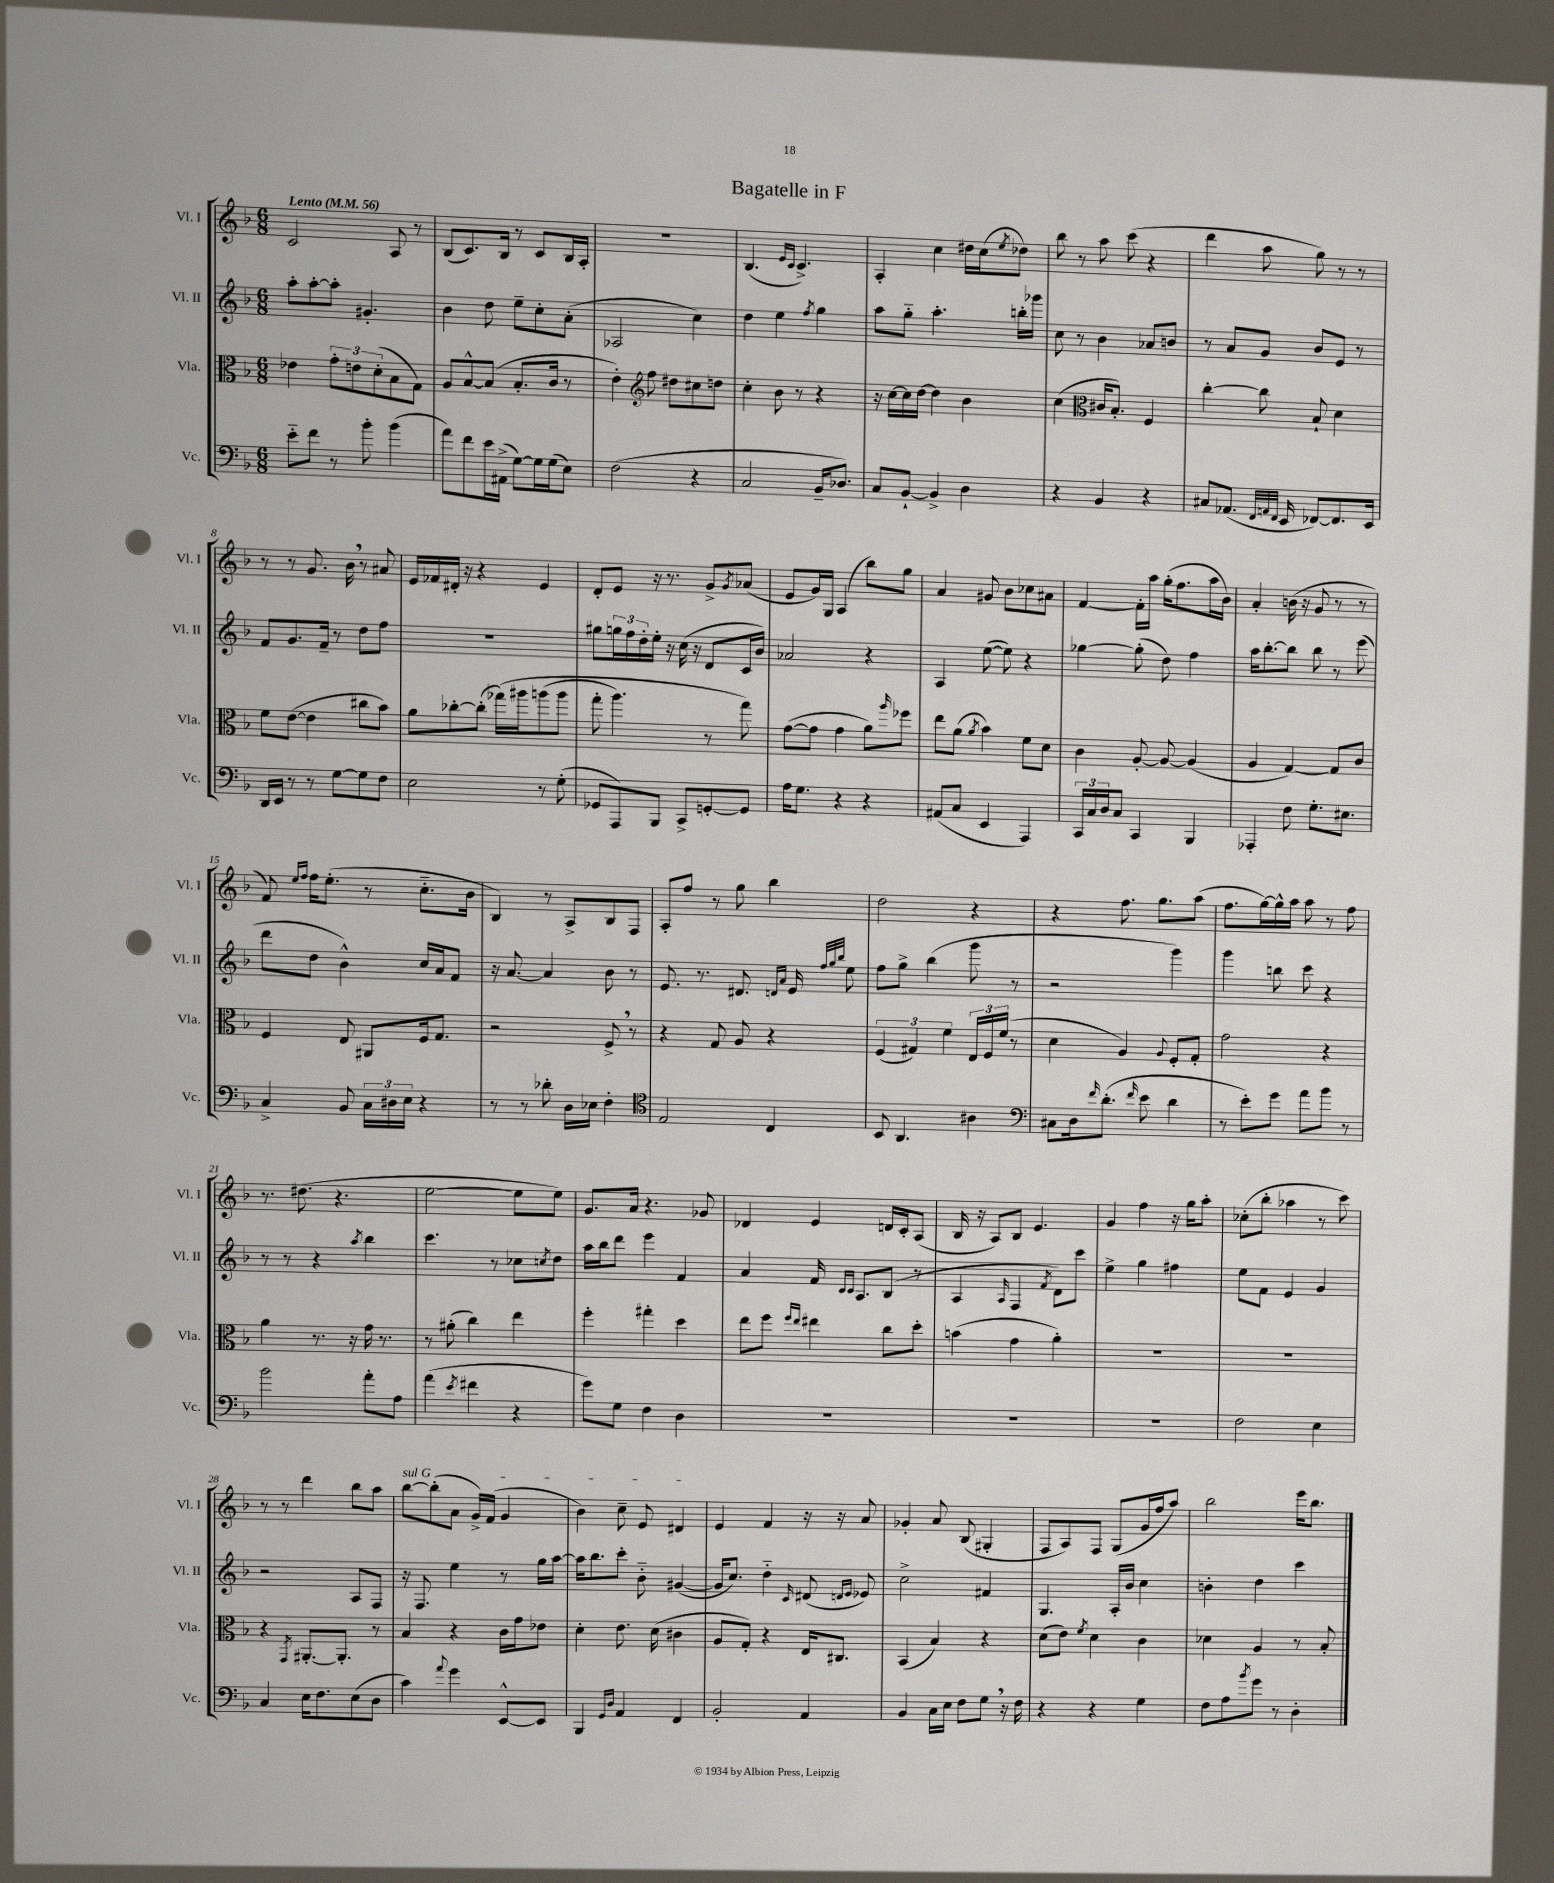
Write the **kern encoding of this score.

**kern	**kern	**kern	**kern
*staff4	*staff3	*staff2	*staff1
*clefF4	*clefC3	*clefG2	*clefG2
*k[b-]	*k[b-]	*k[b-]	*k[b-]
*M6/8	*M6/8	*M6/8	*M6/8
*MM56	*MM56	*MM56	*MM56
8e'~	4e-	8aa'	2c
8f	.	[8aa'	.
8r	12g'	8aa']	.
.	12e	.	.
8b-'	.	4.g#'	.
.	(12d'	.	.
(4b-	8B-	.	8A
.	8G)	.	8r
=	=	=	=
8a)	8A	4b-	(8B-
8f	[8B-^^	.	8.c)
16e	(8B-]	8dd	.
(16AA#^	.	.	16B-
[8G)	8.B-'	8ee~	8r
16G]	.	8cc'	8c
(16G	16c	.	.
8E)	8r	(8a'	16B-
.	.	.	16A'
=	=	=	=
(2F	4e')	2A-	2.r
*	*clefG2	*	*
.	8ff	.	.
.	8dd#	.	.
4r	8cc#	4cc)	.
.	8dd	.	.
=	=	=	=
2C	4cc'	4dd	(4.B-
.	8b-	4ee	.
.	.	.	16qqe
.	.	.	16qqc
.	8r	.	4.c^)
.	.	8qff	.
16BB-~	4r	4gg	.
8.D-)	.	.	.
=	=	=	=
8C	16r	8aa	4A'
.	[16cc	.	.
[8BB-`	16cc]	8gg'~	.
.	[16dd	.	.
4BB-^]	4dd]	4.aa'	4cc
4D	4b-	.	16dd#
.	.	.	(16cc
.	.	.	8qee
.	.	16bb'	8dd-)
.	.	16ggg-	.
=	=	=	=
4r	(4cc	8cc	8bb-
.	.	8r	8r
*	*clefC3	*	*
4BB-	16c#	4b-	8aa
.	8.B-')	.	.
.	.	.	(8ccc
4r	4F	8a-	4r
.	.	8b	.
=	=	=	=
8C#	[4cc'	8r	4ddd
(8.AA-	.	8a	.
.	8cc]	8g	8aa
32qqFF	.	.	.
32qqAA	.	.	.
32qqFF	.	.	.
16EE	.	.	.
[8FF-)	8B-`	8b-	8gg)
8.FF-]	4d	8e	8r
.	.	8r	8r
16EE	.	.	.
=	=	=	=
16DD	8f	8f	8r
16EE	.	.	.
8r	([8e	8.g	8r
8r	4e]	.	8.g
.	.	16f~	.
[8G	.	8r	.
.	.	.	16b-
8G]	8cc#	8dd	8r
8F	8b-)	8ff	8a#
=	=	=	=
2E	8a	2.r	16e
.	.	.	16f-
.	[8cc-'	.	16d#'
.	.	.	16r
.	(8cc-']	.	4r
.	&(16gg-)	.	.
.	16aa#	.	.
8r	(8aa	.	4e
(8G'	8aa	.	.
=	=	=	=
8GG-	8gg'	8gg#	8d'
8AAA)	4.aa)	24gg	8e
.	.	24ff	.
.	.	24dd'	.
8BBB-	.	16ee'	16r
.	.	16r	8.r
8CC^	.	(16cc	.
.	.	16r	.
[8GG'	8r	8d	8g^
.	.	.	8qg
8GG]	8gg&)	16c	(8a-
.	.	16b-)	.
=	=	=	=
16A	([8g	2a-	8e
8.G	.	.	.
.	8g]	.	16g)
.	.	.	16G
4r	4g	.	(4A
4r	8a)	4r	8bb-)
.	16qqaa	.	.
.	8ff-	.	8gg
=	=	=	=
(8AA#	8ee	4A	4a
8C	(8a	.	.
.	8qa	.	.
4EE	4b-)	([8ee	8g#
.	.	8ee])	8b-
4AAA)	8f	4r	8cc-
.	8d	.	8a#
=	=	=	=
24CC	4c	[4gg-	[4f
24C	.	.	.
24D	.	.	.
8C	.	.	.
4CC	[8A'	(8gg-']	16f']
.	.	.	16aa
.	8A_	8dd)	(16gg'
.	.	.	8.ff
4BBB-	(4A]	4ff	.
.	.	.	16aa
.	.	.	16b-)
=	=	=	=
4AAA-'	4A	16aa	4a'
.	.	[8.bb-'	.
8F	[4G)	8bb-]	(16b
.	.	.	16r
8.G'	.	8bb-	8g
.	8G]	8r	8r
8.E#	.	.	.
.	8c	(8eee	8r
=	=	=	=
4C^	4F	8ddd	8f)
.	.	.	16qqee
.	.	.	16qqff
.	.	8dd	16ff
.	.	.	(8.ee'
8BB-	8E	4b-^^)	.
24C	8AA#	.	8r
24D#	.	.	.
24E	.	.	.
4r	16F	16cc	8.cc'~
.	8.G	16a	.
.	.	8f	.
.	.	.	16b-
=	=	=	=
8r	2r	16r	4B-)
.	.	[8.a	.
8r	.	.	.
8d-'	.	4a]	8r
16D	.	.	8A^
16E-	.	.	.
4F'	8F^	8b-	8B-
.	8r	8r	8F
=	=	=	=
*clefC4	*	*	*
2E	4r	8.e	8A'
.	.	.	8ff
.	.	8.r	.
.	8G	.	8r
.	8A	8.d#	8gg
4C	4r	.	4bb-
.	.	16qqd	.
.	.	16qqa	.
.	.	16e	.
.	.	32qqff	.
.	.	32qqgg	.
.	.	32qqbb-	.
.	.	8ee	.
=	=	=	=
8BB-	(6F	8ff	2dd
4.AA	.	8gg^	.
.	6G#)	.	.
.	.	(4bb-	.
.	6f	.	.
4A#	24E	8ggg	4r
.	24F	.	.
.	(24f	.	.
.	8r	8r	.
=	=	=	=
*clefF4	*	*	*
8C#	4d	2r	4r
16D	.	.	.
16qqf	.	.	.
(8.d'	.	.	.
.	4A)	.	8.ff
16qqf	.	.	.
8e	.	.	.
.	.	.	8.gg
.	8qqA	.	.
4d	8F'	4ggg)	.
.	8G'	.	(8aa
=	=	=	=
8r	2g	4ggg	8.ff
8e')	.	.	.
.	.	.	[16gg)
8g	.	8bb	16gg^^]
.	.	.	16aa
8a	.	8ccc	8aa
8b-	4r	4r	8r
8r	.	.	8ff
=	=	=	=
2b-	4a	8r	8.r
.	.	8r	.
.	.	.	(8.dd#
.	8.r	4r	.
.	.	.	4.r
.	16r	.	.
.	.	8qaa	.
8a'	16g	4bb-	.
.	8.r	.	.
8A	.	.	.
=	=	=	=
(4a	8r	4.ccc	[2ee
.	(8a#'	.	.
8qe	.	.	.
4f#	4cc)	.	.
.	.	8r	.
4r	4ee	8cc-	8ee]
.	.	8qcc	.
.	.	8dd	8ee)
=	=	=	=
8g)	4ff'	16aa	8.g
.	.	16bb-	.
8G	.	8ddd	.
.	.	.	16a
4F	4gg#'	4eee	4.r
4D	4dd	4f	.
.	.	.	8g-
=	=	=	=
2.r	8ee	4a	4d-
.	8ff	.	.
.	16qqff	.	.
.	16qqee	.	.
.	4ee#	16f	4e
.	.	16qqc	.
.	.	16qqc	.
.	.	8.A	.
.	8cc	(8B-	16d
.	.	.	16c'
.	8dd'	8r	(8A
=	=	=	=
2.r	(4b	4A	16B-
.	.	.	16r
.	.	.	8A)
.	.	16qqA	.
.	4g	4F	8B-
.	.	.	4.e
.	.	8qf	.
.	4a')	8d)	.
.	.	8ccc	.
=	=	=	=
2.r	2.r	4ee^	4g
.	.	4gg	4ff
.	.	4ff#	16r
.	.	.	16gg
.	.	.	8aa'
=	=	=	=
2F	2.r	8ee	(8cc-'
.	.	8f	8bb-'
.	.	4e	4aa-
4E	.	4g	8r
.	.	.	8ccc)
=	=	=	=
4C	4r	2r	8r
.	.	.	8r
.	8qGG	.	.
16E	[8.AA#'	.	4ddd
8.F	.	.	.
.	8.AA#']	.	.
(8E	.	8A	8bb-
8D	8r	8F	8aa
=	=	=	=
4c)	4B-	16r	[8bb-
.	.	8.F	.
.	.	.	(8bb-']
8qqa	.	.	.
4g	4r	4ee	8a
.	.	.	16g^)
.	.	.	(16f
[8EE^^	16c	8r	4g
.	16g	.	.
8EE]	8e-	16gg	.
.	.	[16aa	.
=	=	=	=
4BBB-	4d'	16aa]	4b-)
.	.	8.bb-	.
16qqGG	.	.	.
16qqD	.	.	.
4AA	8.e	8ccc'	8cc~
.	.	8b-'~	8e
.	(16d	.	.
4FF	4c#	([4g#	4d#
=	=	=	=
2BB-'	8A	16g#]	4e
.	.	8.cc)	.
.	8G')	.	.
.	4r	4dd'~	4f
.	.	16qqc	.
4AA	16E	(8d#	16r
.	8.C#	.	16r
.	.	16qqd	.
.	.	16qqe	.
.	.	8e-)	8a
=	=	=	=
4BB-	(4BB-	2cc^	4g-'
16C	4B-)	.	8a
16E	.	.	.
8F	.	.	(8B-
8G	4r	4f#	4G#'
16r	.	.	.
16F	.	.	.
=	=	=	=
4r	(8d	4.G	8F
.	8e)	.	8A)
.	8qf	.	.
4r	4d	.	8F
.	.	16A'	(8G
.	.	16b-	.
4G	4c	4cc	16g
.	.	.	16ff
.	.	.	8aa)
=	=	=	=
8F	4d-	4b'	2bb-
8A	.	.	.
8qb-	.	.	.
8g	4A	4dd	.
8r	.	.	.
4D'	8r	4ccc	16eee
.	.	.	8.bb-
.	8B-'	.	.
==	==	==	==
*-	*-	*-	*-
